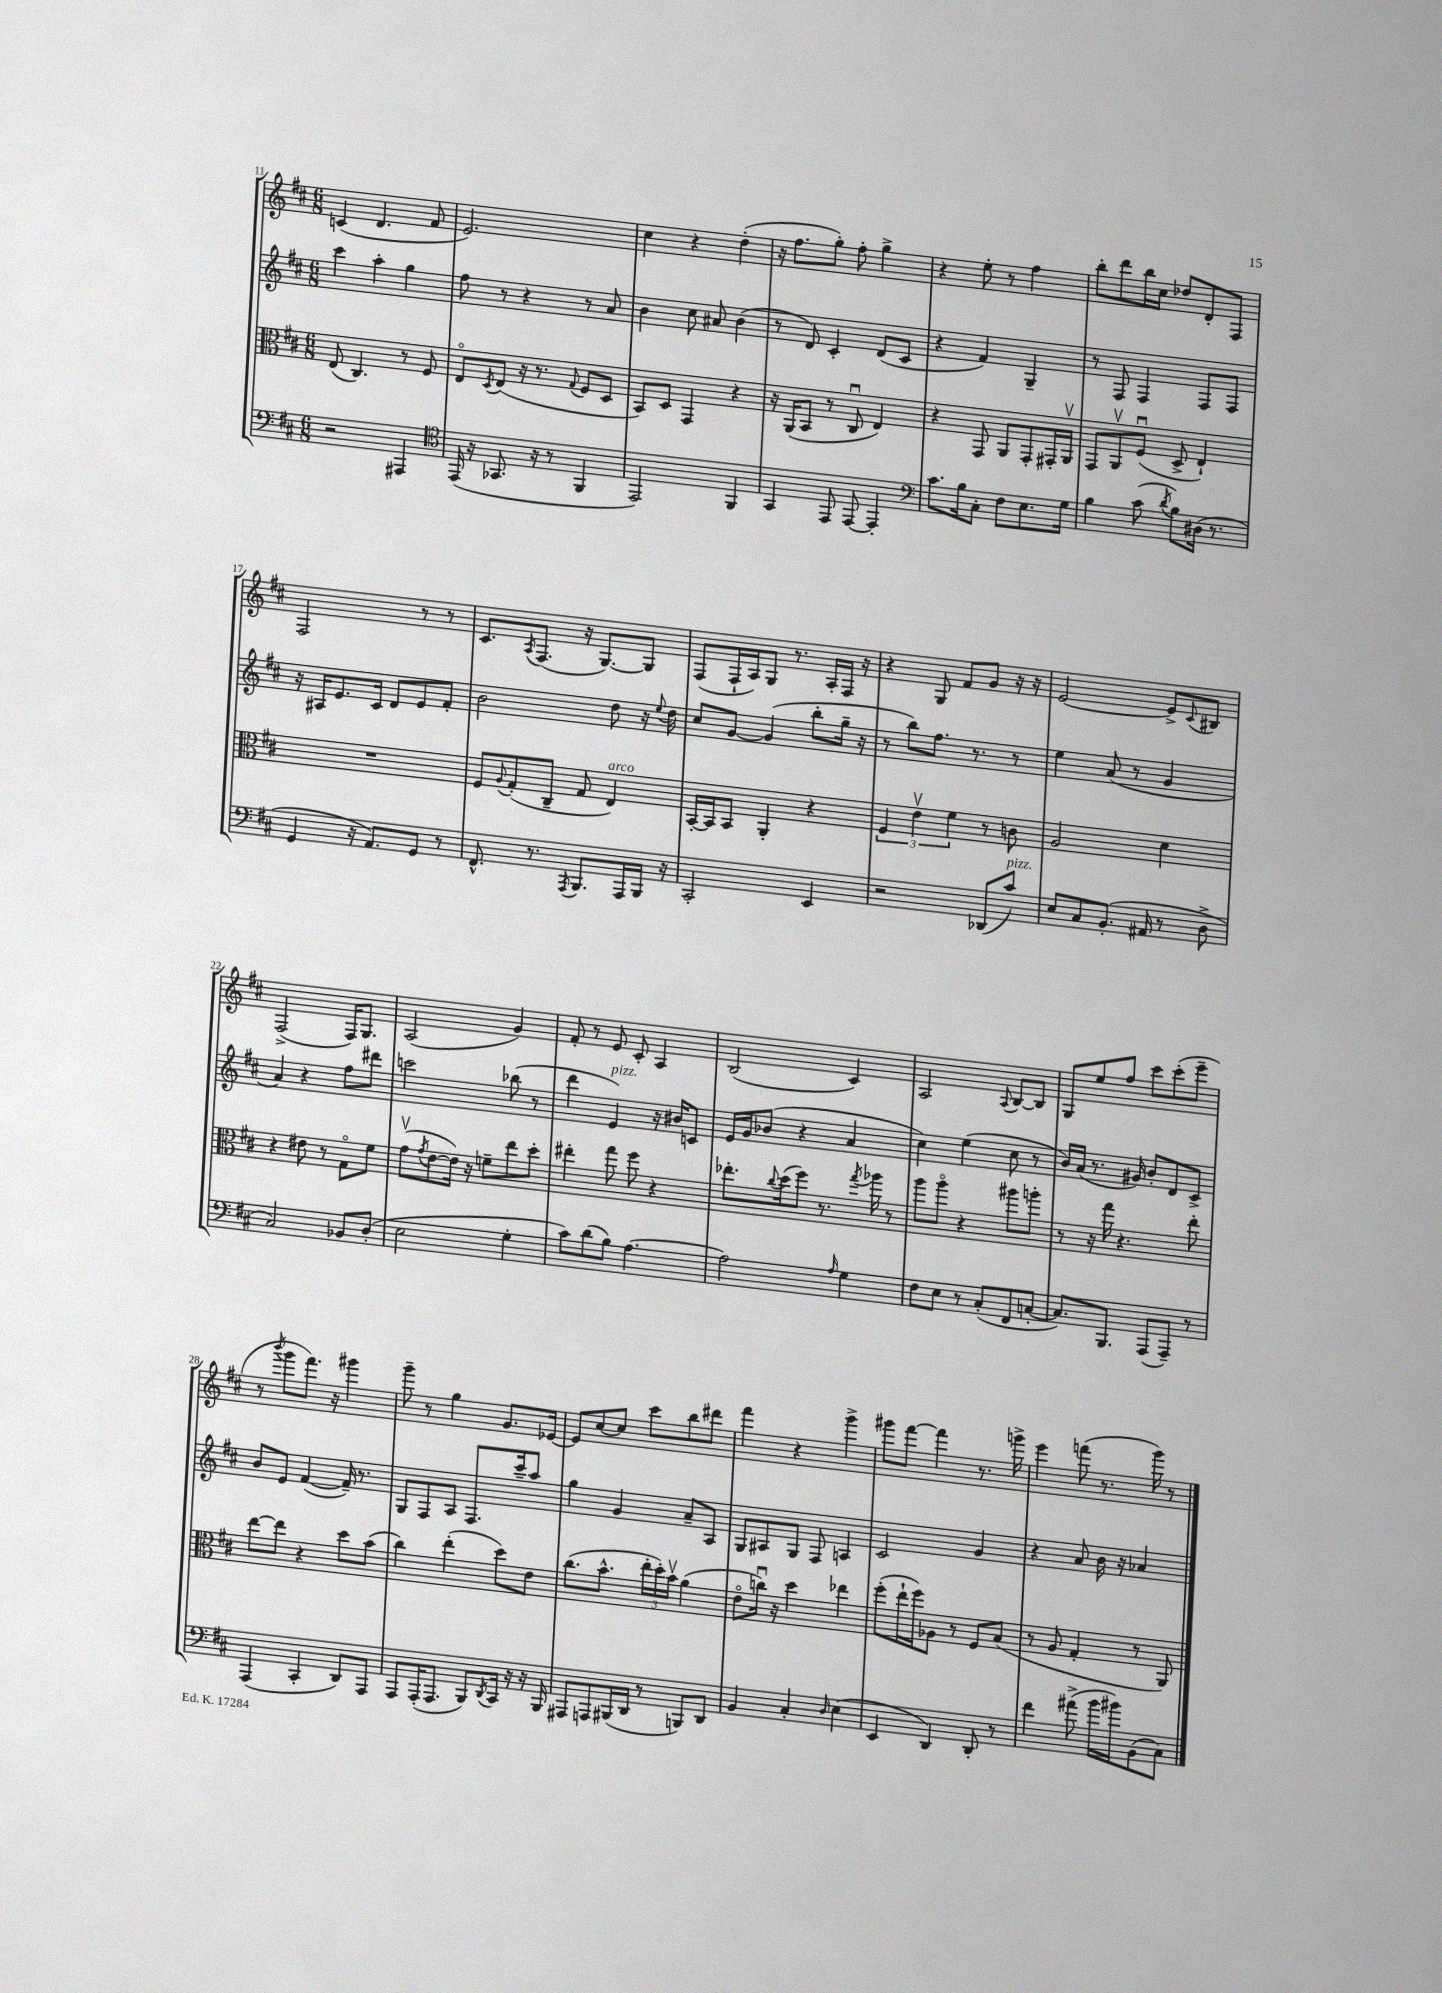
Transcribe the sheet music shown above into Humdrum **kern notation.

**kern	**kern	**kern	**kern
*staff4	*staff3	*staff2	*staff1
*clefF4	*clefC3	*clefG2	*clefG2
*k[f#c#]	*k[f#c#]	*k[f#c#]	*k[f#c#]
*M6/8	*M6/8	*M6/8	*M6/8
2r	(8E/	4ccc#\	(4c/
.	4.C#/)	.	.
.	.	4aa'\	4.d/
4AAA#/	8r	4gg\	.
.	8F#/	.	8f#/
=	=	=	=
*clefC4	*	*	*
(16EE/	8Eo/L	8ff#\	2.e/)
16r	.	.	.
.	8qD/	.	.
8.GG-/	(8E/J	8r	.
.	16r	4r	.
16r	8.r	.	.
8r	.	.	.
.	8qqG/	.	.
4FF#/	8F#/L	8r	.
.	8D/J	8a/	.
=	=	=	=
2EE/)	8BB/L)	4b\	4cc#\
.	8D/J	.	.
.	4GG/	8cc#\	4r
.	.	8a#/	.
4FF#/	4r	(4b\	(4dd'\
=	=	=	=
4GG/	16r	8r	16r
.	(16AA/LK	.	8.ff#\L
.	8BB/J	8d/)	.
8EE/	8r	4c#'/	8gg'\J)
[8EE/	8C#u/	.	8ff#'\
4EE'/]	4E/)	(8d/L	4gg^\
.	.	8c#/J	.
=	=	=	=
*clefF4	*	*	*
8.c#\L	4r	4r	4r
16B\k	.	.	.
8C#'\J	8GG/	4f#/)	8ee'\
8F#\L	8AA/L	.	8r
8.E\	8GG'/	4G~/	4ff#\
.	16GG#'/L	.	.
16G\Jk	16AAv/JJ	.	.
=	=	=	=
4B\	8GG/L	8r	8bb'\L
.	8AAv/	8F#/	8ddd\
(8c#\	(8F#u/J	4F#/	16bb\L
.	.	.	16cc#\JJ
8qd/	.	.	.
8B\L)	8D^/	.	8dd-/L
(16D#\Jk	4E`/)	8F#/L	8d'/
8.r	.	.	.
.	.	8F#/J	8F#/J
=	=	=	=
4GG/	2.r	16r	2F#/
.	.	16A#/LK	.
.	.	8.e/	.
16r	.	.	.
8.AA/L)	.	16c#/Jk	.
.	.	8d/L	.
8GG/J	.	8e/	8r
8r	.	8f#'/J	8r
=	=	=	=
8.FF#^^/	8F#/L	2b\	8.c#/L
.	8qqA/	.	.
.	(8G'/	.	.
.	.	.	8qA/
8.r	.	.	(8.F#/J
.	8C#~/J	.	.
8qAAA/	.	.	.
8.BBB/L	8G/	.	16r
.	.	.	[8.G/L)
.	4E/)	8dd\	.
16AAA/L	.	.	.
16BBB/JJ	.	16r	8G/]J
.	.	8qqee/	.
16r	.	16dd\	.
=	=	=	=
2CC#'/	[16BB'/LL	8cc#/L	(8F#/L
.	16BB/]J	.	.
.	8BB/J	[8g/J	16F#`/L
.	.	.	16A/J)
.	4AA'/	(4g/]	8G/J
.	.	.	8.r
4EE/	4r	8bb'\L	.
.	.	.	16A'/LL
.	.	16gg~\Jk	16F#/JJ
.	.	16r	16r
=	=	=	=
2r	6F#/	8r	4r
.	.	8bb\L)	.
.	6ev\	.	.
.	.	8.ff#\J	8G/
.	6f#\	.	.
.	.	.	8f#/L
.	.	8.r	.
(8DD-/L	8r	.	8g/J
8c#/J)	8c\	8r	16r
.	.	.	16r
=	=	=	=
8E/L	2A/	4ee\	[2e/
8C#/	.	.	.
(8.BB'/J	.	(8a/	.
.	.	8r	.
16AA#/	.	.	.
8r	4d\	4g/	8e^/]L
.	.	.	8qqc#/
8D^\	.	.	8B#/J
=	=	=	=
2C#/)	4r	4a/)	(2F#^/
.	8e#\	4r	.
.	8r	.	.
8BB-/L	8Go\L	8ff#\L	16F#/LK)
.	.	.	8.G/J
(8D'/J	8f#\J	8ddd#\J	.
=	=	=	=
2E\	(8gv\L	2ccc\	(2A/
.	8qg/	.	.
.	[8e\	.	.
.	16e\]Jk)	.	.
.	16r	.	.
.	8f~\L	.	.
4G'\	8ee\	(8bb-\	4g/)
.	8dd'\J	8r	.
=	=	=	=
8c#\L)	4ee#'\	4ddd\	8f#'/
(8d\	.	.	8r
8B\J)	8gg\	4e/)	8e/
[4.A\	8ff#\	.	8c#'/
.	4r	16r	4A/
.	.	16b#/LK	.
.	.	8c/J	.
=	=	=	=
2A\]	8.ee-'\L	16e/LL	(2B/
.	.	16g/J	.
.	.	(8b-/J	.
.	8qqcc#/	.	.
.	(16dd\k	.	.
.	8ff#\J)	4r	.
.	8.r	.	.
16qqA/	.	.	.
4G\	.	4a/	4c#/)
.	8qgg/	.	.
.	16aa-\	.	.
.	8r	.	.
=	=	=	=
8F#\L	8aa\L	4cc#\)	2A/
8E\J	8aao\J	.	.
8r	4r	(4ee\	.
(8C#'/L	.	.	.
.	.	.	8qqA/
8FF#/	8aa#\L	8cc#\	[8B/L
[8C'/J	8aa'\J	8r	8B/]J
=	=	=	=
8.C/]L)	8r	16b/LL)	8G/L
.	.	(16a/JJ	.
.	16r	8.r	8ee/
8.BBB/J	16gg\	.	.
.	4.r	.	8ff#/J
.	.	16g#/)	.
(8AAA/L	.	8b'/L	8ccc#\L
8AAA~/J)	.	8d/	(8ccc#'\
8r	8ee'\	8c#^/J	8eee~\J
=	=	=	=
(4AAA/	[8ee\L	8b/L	8r
.	.	.	8qbbb/
.	8ee\]J	8e/J	8ggg\L
4CC#'/	4r	([4f#/	8.fff#\J)
.	.	.	16r
8DD/L)	8dd\L	16f#~/])	4ggg#\
.	.	8.r	.
8AAA/J	(8b\J	.	.
=	=	=	=
8AAA/L	4cc#\)	8G/L	8ggg~\
(16AAA'/K	.	8F#/	8r
8.AAA/J	.	.	.
.	(4ee'\	8A/J	4gg\
8BBB/L)	.	8.F#/L	.
8qDD/	.	.	.
16CC#/Jk	8dd\L)	.	8.g/L
16r	.	16ccc#~/k	.
16r	8e\J	8aa/J	.
16BBB/	.	.	[16e-/Jk
=	=	=	=
8AAA#/L	(8.cc#\L	4gg\	8e-/]L
8AAA/	.	.	[8cc#/
.	8.b^^\J	.	.
(16BBB#/L	.	4g/	8cc#/]J
16DD/JJ	.	.	.
8r	24ee'\LL	.	8ccc#\L
.	24dd'\)	.	.
.	24bv\JJ	.	.
8BBB/L)	(4a\	8a~/L	8bb\
8DD/J	.	8A/J	8ddd#\J
=	=	=	=
4BB/	8eo\L	8G/L	4fff#\
.	16ccu\Jk)	8A#/	.
.	16r	.	.
4C#'/	4dd\	8G/J	4r
.	.	8F#/	.
16qqD/	.	.	.
(4E\	4ee-\	4A/	4ggg^\
=	=	=	=
4EE/	(8ff#'\L	2c#/	8ggg#\L
.	16ee`\L	.	[8fff#\J
.	16ff#\J)	.	.
4DD/)	8A-\J	.	4fff#\]
.	8r	.	.
8DD'/	8F#/L	4g/	8.r
8r	(8B/J	.	.
.	.	.	16ggg^\
=	=	=	=
4f#\	8r	4r	4eee\
.	8A/	.	.
(8a#^\	4G'/	8a/	(8fff\
16b\LL	.	16b\	8.r
16b#\J)	.	16r	.
(8BB\	8r	4a-/	.
.	.	.	16ggg\)
8C#\J)	8AA/)	.	8r
==	==	==	==
*-	*-	*-	*-
